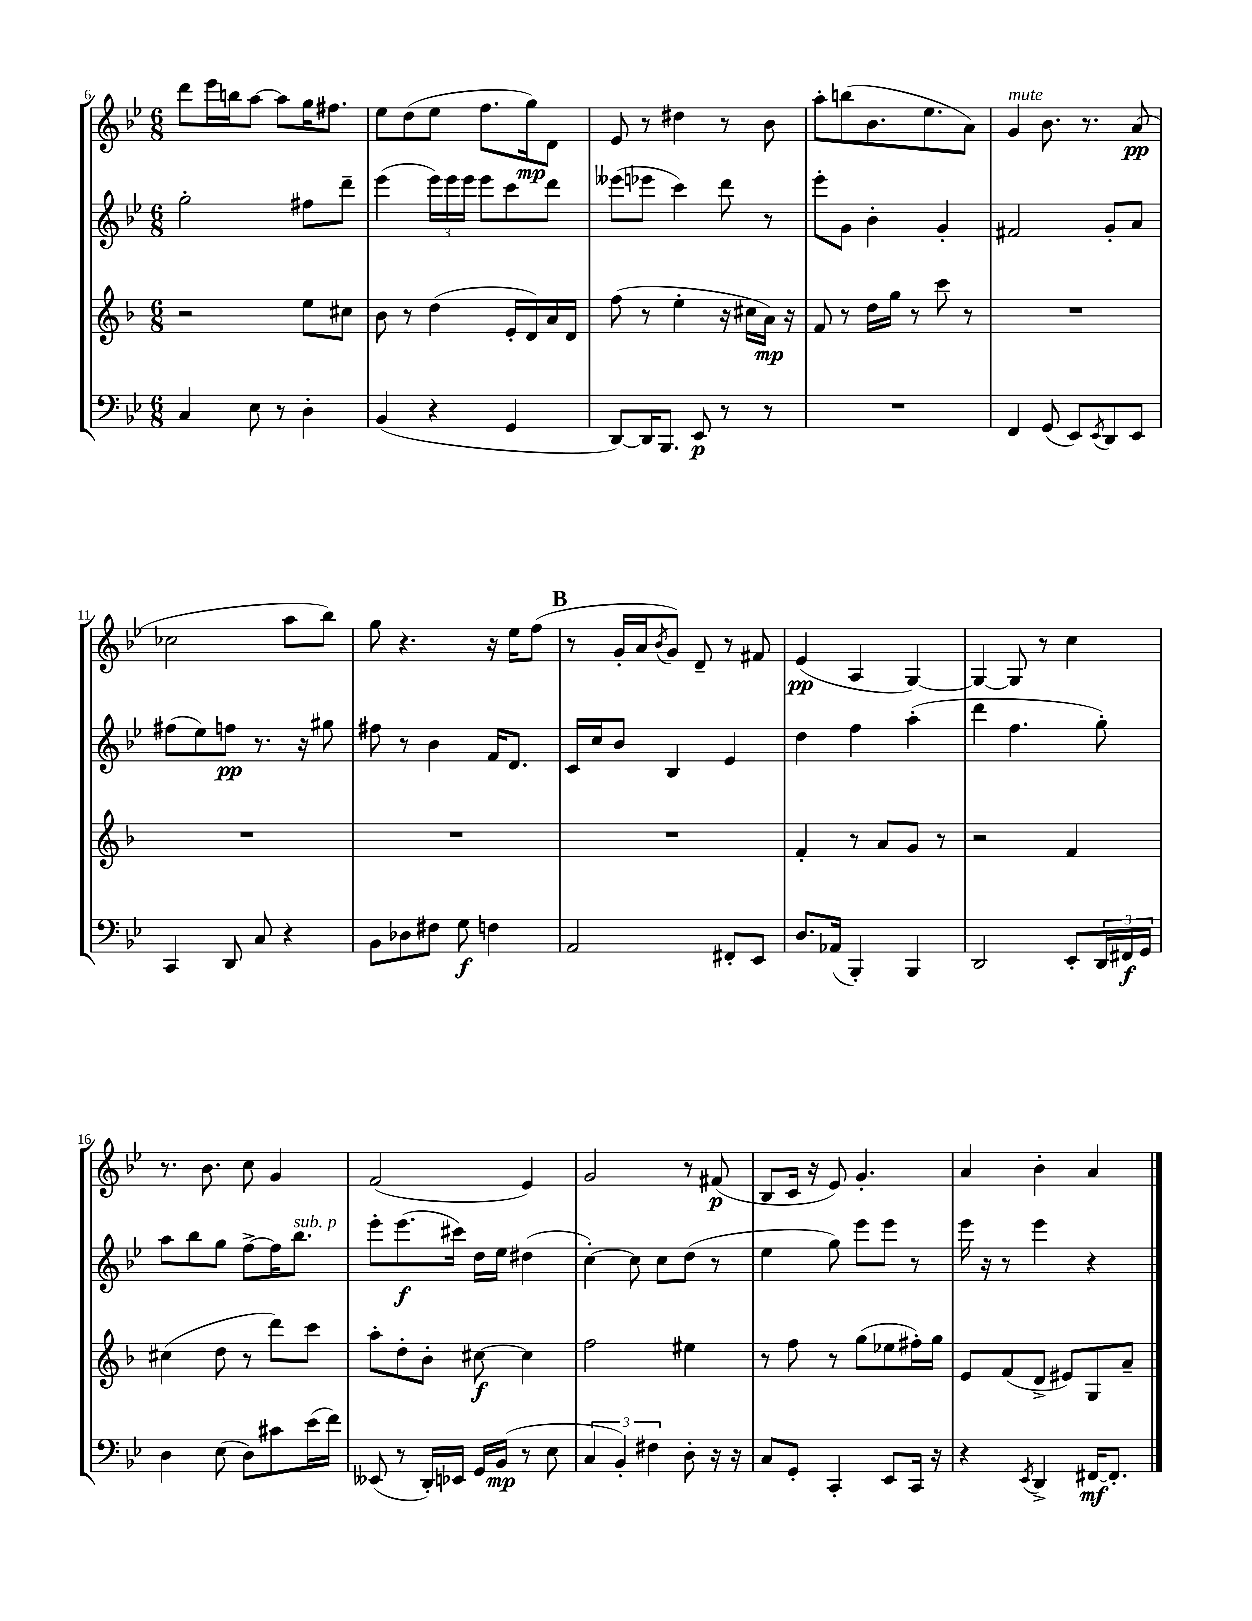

**kern	**kern	**kern	**kern
*staff4	*staff3	*staff2	*staff1
*clefF4	*clefG2	*clefG2	*clefG2
*k[b-e-]	*k[b-]	*k[b-e-]	*k[b-e-]
*M6/8	*M6/8	*M6/8	*M6/8
4C	2r	2gg'	8ddd
.	.	.	16eee-
.	.	.	16bb
8E-	.	.	[8aa
8r	.	.	8aa]
4D'	8ee	8ff#	16gg
.	.	.	8.ff#
.	8cc#	8ddd~	.
=	=	=	=
(4BB-	8b-	(4eee-	8ee-
.	8r	.	(8dd
4r	(4dd	24eee-)	8ee-
.	.	24eee-	.
.	.	24eee-	.
.	.	8eee-	8.ff
4GG	16e'	8ccc	.
.	16d)	.	16gg)
.	16a	8ddd	8d
.	16d	.	.
=	=	=	=
[8DD)	(8ff	(8eee--	8e-
16DD]	8r	8eee-	8r
8.BBB-	.	.	.
.	4ee'	4ccc)	4dd#
8EE-	.	.	.
8r	16r	8ddd	8r
.	16cc#	.	.
8r	16a)	8r	8b-
.	16r	.	.
=	=	=	=
2.r	8f	8eee-'	8aa'
.	8r	8g	(8bb
.	16dd	4b-'	8.b-
.	16gg	.	.
.	8r	.	.
.	.	.	8.ee-
.	8ccc	4g'	.
.	8r	.	8a)
=	=	=	=
4FF	2.r	2f#	4g
(8GG	.	.	8.b-
8EE-)	.	.	.
.	.	.	8.r
8qEE-	.	.	.
8DD	.	8g'	.
8EE-	.	8a	(8a
=	=	=	=
4CC	2.r	(8ff#	2cc-
.	.	8ee-)	.
8DD	.	8ff	.
8C	.	8.r	.
4r	.	.	8aa
.	.	16r	.
.	.	8gg#	8bb-)
=	=	=	=
8BB-	2.r	8ff#	8gg
8D-	.	8r	4.r
8F#	.	4b-	.
8G	.	.	.
4F	.	16f	16r
.	.	8.d	16ee-
.	.	.	(8ff
=	=	=	=
2AA	2.r	16c	8r
.	.	16cc	.
.	.	8b-	16g'
.	.	.	16a
.	.	.	8qb-
.	.	4B-	8g)
.	.	.	8d~
8FF#'	.	4e-	8r
8EE-	.	.	8f#
=	=	=	=
8.D	4f'	4dd	(4e-
(16AA-	.	.	.
4BBB-')	8r	4ff	4A
.	8a	.	.
4BBB-	8g	(4aa'	[4G)
.	8r	.	.
=	=	=	=
2DD	2r	4ddd	4G_
.	.	4.ff	8G]
.	.	.	8r
8EE-'	4f	.	4cc
24DD	.	8gg')	.
24FF#	.	.	.
24GG	.	.	.
=	=	=	=
4D	(4cc#	8aa	8.r
.	.	8bb-	.
.	.	.	8.b-
(8E-	8dd	8gg	.
8D)	8r	[8ff^	8cc
8c#	8ddd)	16ff]	4g
.	.	8.bb-	.
(16e-	8ccc	.	.
16f)	.	.	.
=	=	=	=
(8EE--	8aa'	8eee-'	(2f
8r	8dd'	(8.eee-	.
16DD')	8b-'	.	.
16EE-	.	16ccc#)	.
16GG	[8cc#	16dd	.
(16BB-	.	16ee-	.
8r	4cc#]	(4dd#	4e-)
8E-	.	.	.
=	=	=	=
6C	2ff	[4cc')	2g
6BB-')	.	.	.
.	.	8cc]	.
6F#	.	.	.
.	.	8cc	.
8D'	4ee#	(8dd	8r
16r	.	8r	(8f#
16r	.	.	.
=	=	=	=
8C	8r	4ee-	8B-
8GG'	8ff	.	16c
.	.	.	16r
4CC'	8r	8gg)	8e-)
.	(8gg	8eee-	4.g'
8EE-	8ee-	8eee-	.
16CC	16ff#')	8r	.
16r	16gg	.	.
=	=	=	=
4r	8e	16eee-	4a
.	.	16r	.
.	(8f	8r	.
8qEE-	.	.	.
4DD^	8d^	4eee-	4b-'
.	8e#)	.	.
[16FF#	8G	4r	4a
8.FF#']	.	.	.
.	8a~	.	.
==	==	==	==
*-	*-	*-	*-
